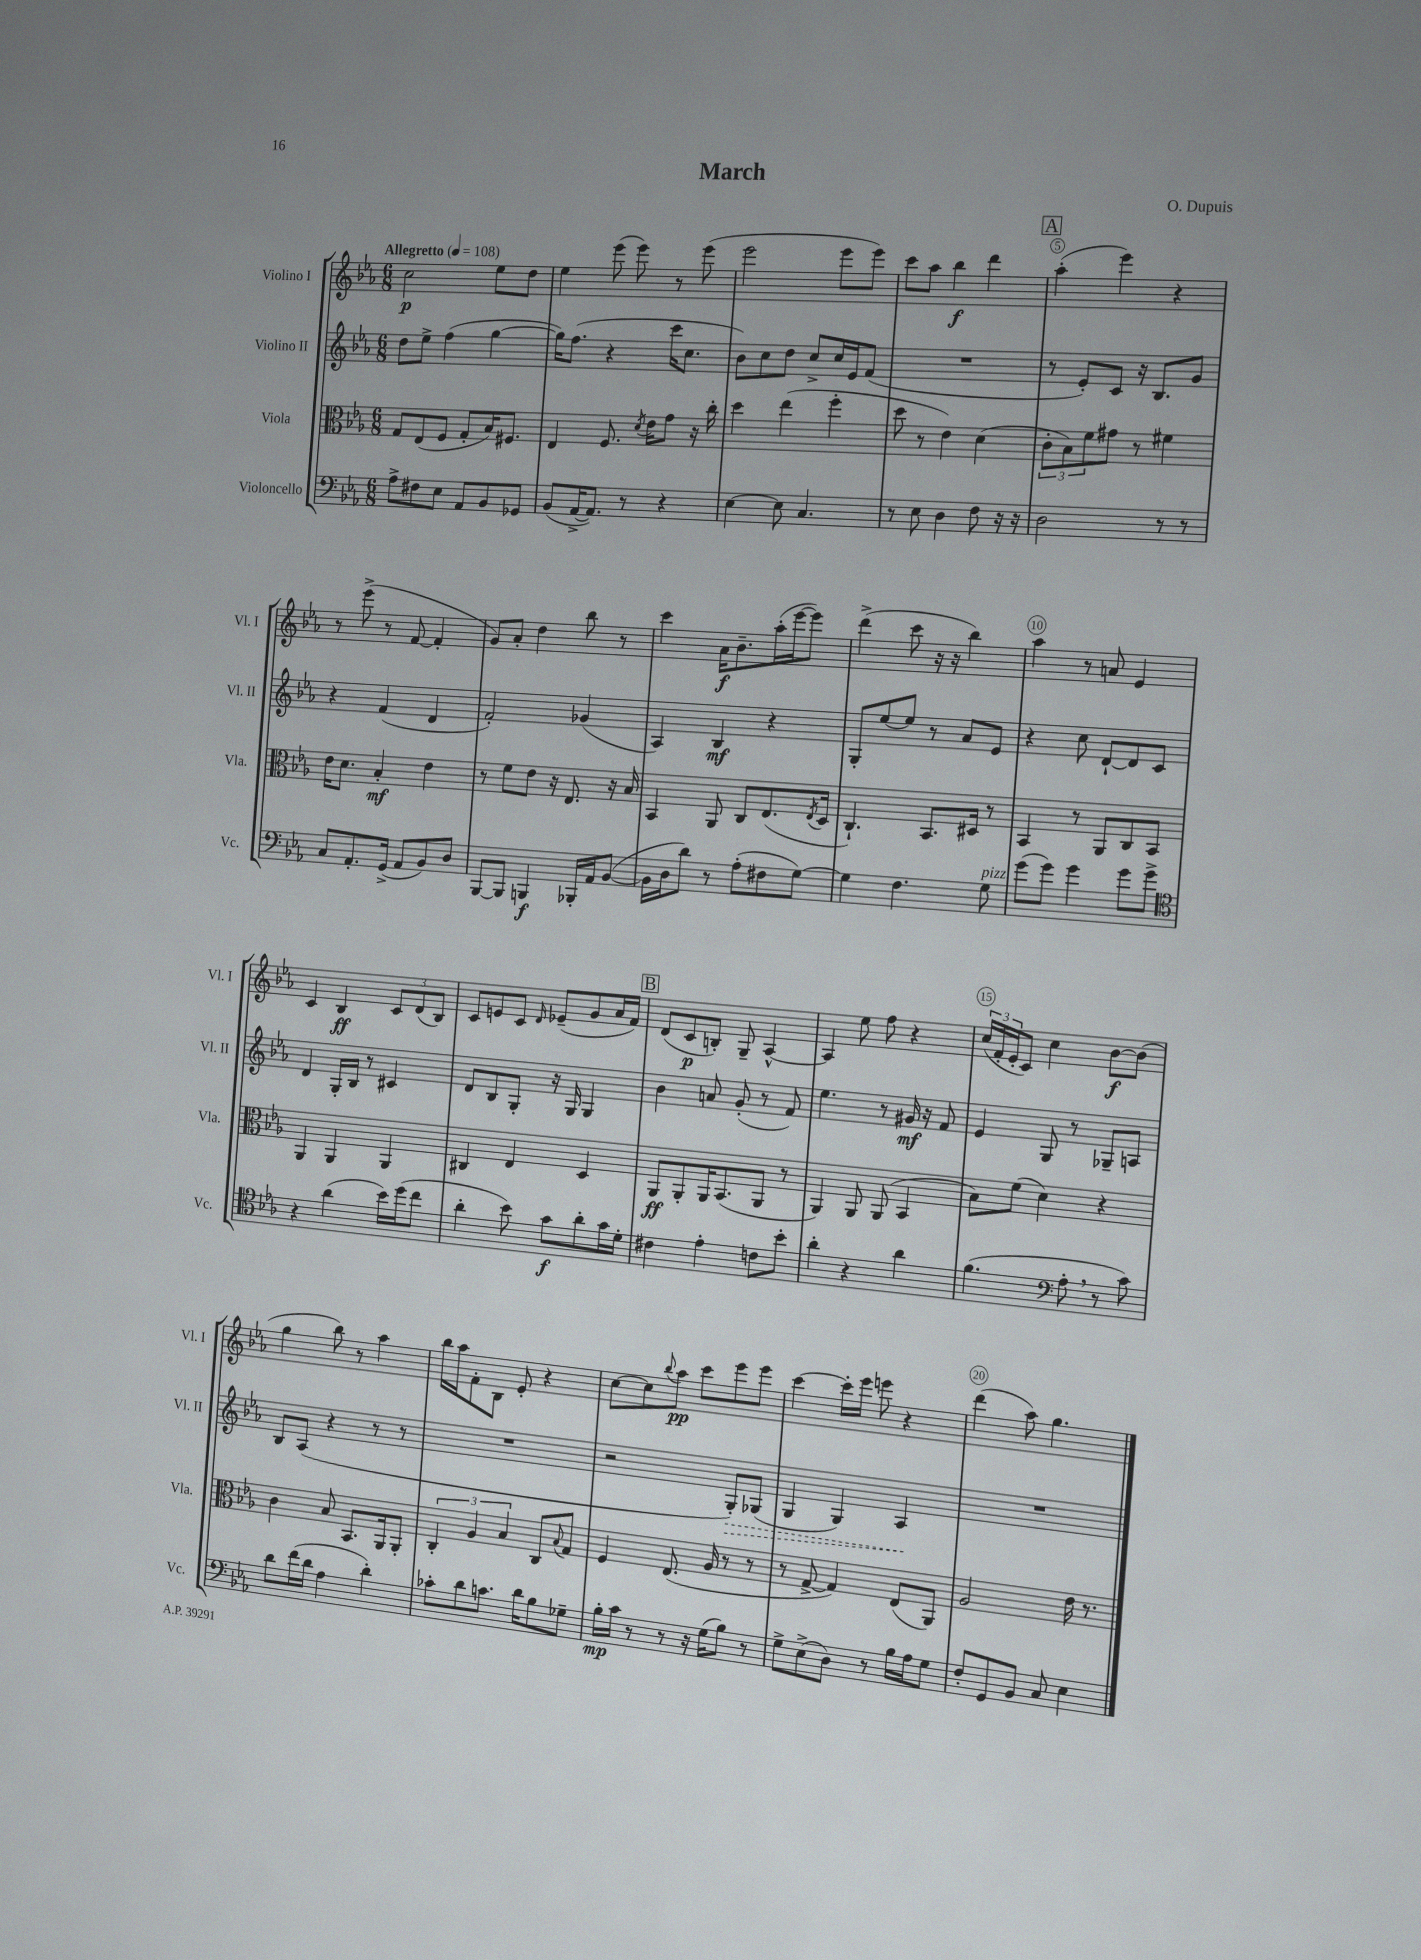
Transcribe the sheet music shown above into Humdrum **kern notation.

**kern	**dynam	**kern	**dynam	**kern	**dynam	**kern	**dynam
*part4	*part4	*part3	*part3	*part2	*part2	*part1	*part1
*staff4	*staff4	*staff3	*staff3	*staff2	*staff2	*staff1	*staff1
*I"Violoncello	*	*I"Viola	*	*I"Violino II	*	*I"Violino I	*
*I'Vc.	*	*I'Vla.	*	*I'Vl. II	*	*I'Vl. I	*
*clefF4	*	*clefC3	*	*clefG2	*	*clefG2	*
*k[b-e-a-]	*	*k[b-e-a-]	*	*k[b-e-a-]	*	*k[b-e-a-]	*
*M6/8	*	*M6/8	*	*M6/8	*	*M6/8	*
*MM108	*	*MM108	*	*MM108	*	*MM108	*
=1	=1	=1	=1	=1	=1	=1	=1
!	!	!	!	!	!	!LO:TX:a:B:t=Allegretto	!
8A-^\L	.	8G/L	.	8dd\L	.	2cc\	p
8F#X\	.	(8E-/	.	8ee-^\J	.	.	.
8E-\J	.	8F/J	.	(4ff\	.	.	.
8AA-/L	.	8G'/L	.	.	.	.	.
8BB-/	.	16B-/K)	.	[4gg\	.	8ee-\L	.
.	.	8.F#X/J	.	.	.	.	.
8GG-X/J	.	.	.	.	.	8dd\J	.
=2	=2	=2	=2	=2	=2	=2	=2
(8BB-/L	.	4E-/	.	16gg\KL])	.	4ee-\	.
.	.	.	.	(8.ff\J	.	.	.
[16AA-^/K	.	.	.	.	.	.	.
8.AA-/J])	.	.	.	.	.	.	.
.	.	8.F/	.	4r	.	(8eee-\	.
8r	.	.	.	.	.	8eee-\)	.
.	.	8qd/	.	.	.	.	.
.	.	16e-\KL	.	.	.	.	.
4r	.	8g\J	.	16ccc\KL	.	8r	.
.	.	.	.	8.cc\J	.	.	.
.	.	16r	.	.	.	(8eee-\	.
.	.	16cc'\	.	.	.	.	.
=3	=3	=3	=3	=3	=3	=3	=3
[4E-\	.	4dd\	.	8b-\L)	.	2eee-\	.
.	.	.	.	8cc\	.	.	.
8E-\]	.	(4ee-\	.	8dd\J	.	.	.
4.C/	.	.	.	8cc^/L	.	.	.
.	.	4ff'\	.	16cc/L	.	8eee-\L	.
.	.	.	.	16e-/J	.	.	.
.	.	.	.	(8f/J	.	8eee-\J)	.
=4	=4	=4	=4	=4	=4	=4	=4
8r	.	8dd\	.	2.r	.	8ccc\L	.
8E-\	.	8r	.	.	.	8aa-\J	.
4D\	.	4e-\)	.	.	.	4bb-\	f
8F\	.	(4d\	.	.	.	4ddd\	.
16r	.	.	.	.	.	.	.
16r	.	.	.	.	.	.	.
!!LO:REH:place=s1:t=A
=5	=5	=5	=5	=5	=5	=5	=5
2D\	.	12c'\L	.	8r	.	(4aa-'\	.
.	.	12B-\)	.	.	.	.	.
.	.	.	.	8e-'/L)	.	.	.
.	.	12f\	.	.	.	.	.
.	.	8g#X\J	.	8c/J	.	4eee-\)	.
.	.	8r	.	16r	.	.	.
.	.	.	.	8.B-/L	.	.	.
8r	.	4f#X\	.	.	.	4r	.
8r	.	.	.	8g/J	.	.	.
!!LO:LB:g=z
=6	=6	=6	=6	=6	=6	=6	=6
8C/L	.	16e-\KL	.	4r	.	8r	.
.	.	8.d\J	.	.	.	.	.
8.AA-'/	.	.	.	.	.	(8eee-^\	.
.	.	4B-'/	mf	(4f/	.	8r	.
(16GG^/Jk	.	.	.	.	.	.	.
8AA-/L	.	.	.	.	.	[8f/	.
8BB-/)	.	4e-\	.	4d/	.	4f'/]	.
8D/J	.	.	.	.	.	.	.
=7	=7	=7	=7	=7	=7	=7	=7
[8BBB-/L	.	8r	.	2f'/)	.	8g/L)	.
8BBB-/J]	.	8f\L	.	.	.	8a-'/J	.
4BBBn/	f	8e-\J	.	.	.	4dd\	.
.	.	16r	.	.	.	.	.
.	.	8.E-/	.	.	.	.	.
16BBB-X'/LL	.	.	.	(4g-X/	.	8bb-\	.
16AA-/J	.	.	.	.	.	.	.
([8BB-/J	.	16r	.	.	.	8r	.
.	.	16B-/	.	.	.	.	.
=8	=8	=8	=8	=8	=8	=8	=8
16BB-\LL]	.	4BB-/	.	4A-/)	.	4ccc\	.
16D\J	.	.	.	.	.	.	.
8d\J)	.	.	.	.	.	.	.
8r	.	8AA-/	.	4B-/	mf	16a-\KL	f
.	.	.	.	.	.	8.b-~\	.
(8A-'\L	.	8C/L	.	.	.	.	.
8F#X\	.	(8.E-/	.	4r	.	(16aa-'\L	.
.	.	.	.	.	.	[16eee-\J	.
[8G\J)	.	.	.	.	.	8eee-\J])	.
.	.	8qE-/	.	.	.	.	.
.	.	16D/Jk	.	.	.	.	.
=9	=9	=9	=9	=9	=9	=9	=9
4G\]	.	4.C`/)	.	8G'/L	.	(4ddd^\	.
.	.	.	.	[8ee-/	.	.	.
4.F\	.	.	.	8ee-/J]	.	8ccc\	.
.	.	8.BB-/L	.	8r	.	16r	.
.	.	.	.	.	.	16r	.
.	.	.	.	8a-/L	.	4bb-\)	.
.	.	16D#X/Jk	.	.	.	.	.
!LO:TX:a:i:t=pizz.	!	!	!	!	!	!	!
8G\	.	8r	.	8e-/J	.	.	.
=10	=10	=10	=10	=10	=10	=10	=10
(8g\L	.	4BB-/	.	4r	.	4aa-\	.
8g\J)	.	.	.	.	.	.	.
4g\	.	8r	.	8cc\	.	8r	.
.	.	8AA-/L	.	[8d`/L	.	8an/	.
8g\L	.	8C/	.	8d/]	.	4e-/	.
8g^\J	.	8BB-/J	.	8c/J	.	.	.
!!LO:LB:g=z
=11	=11	=11	=11	=11	=11	=11	=11
*clefC4	*	*	*	*	*	*	*
4r	.	4AA-/	.	4d/	.	4c/	.
(4a-\	.	4AA-/	.	16G'/LL	.	4B-/	ff
.	.	.	.	16B-/JJ	.	.	.
.	.	.	.	8r	.	.	.
16b-\LL)	.	4AA-/	.	4c#X/	.	12c/L	.
(16dd\J	.	.	.	.	.	.	.
.	.	.	.	.	.	(12d/	.
8cc\J	.	.	.	.	.	.	.
.	.	.	.	.	.	12B-/J)	.
=12	=12	=12	=12	=12	=12	=12	=12
4a-'\	.	4C#X/	.	8d/L	.	8c/L	.
.	.	.	.	8B-/	.	8en/	.
8b-\)	.	4E-/	.	8G'/J	.	8c/J	.
.	.	.	.	.	.	16qqd/	.
8g\L	f	.	.	16r	.	(8e-X~/L	.
.	.	.	.	16G/	.	.	.
8a-'\	.	4D/	.	4G/	.	8g/	.
16g\L	.	.	.	.	.	16a-/L	.
16d'\JJ	.	.	.	.	.	16f/JJ)	.
!!LO:REH:place=s1:t=B
=13	=13	=13	=13	=13	=13	=13	=13
4c#X\	.	8AA-/L	ff	4b-\	.	(8d/L	.
.	.	8AA-'/	.	.	.	8c/	p
4e-'\	.	16AA-/K	.	8an/	.	8Bn'/J)	.
.	.	(8.BB-/	.	.	.	.	.
.	.	.	.	(8g'/	.	8G~/	.
8cn\L	.	8AA-/J	.	8r	.	[4A-^^/	.
8b-'\J	.	8r	.	8f/)	.	.	.
=14	=14	=14	=14	=14	=14	=14	=14
4a-'\	.	4AA-/)	.	4.ee-\	.	4A-/]	.
4r	.	8AA-/	.	.	.	8ee-\	.
.	.	(8AA-/	.	8r	.	8ff\	.
4a-\	.	4BB-/	.	16g#X/	mf	4r	.
.	.	.	.	16r	.	.	.
.	.	.	.	8f/	.	.	.
=15	=15	=15	=15	=15	=15	=15	=15
(4.f\	.	8B-\L)	.	4e-/	.	(24cc/LL	.
.	.	.	.	.	.	24f'/	.
.	.	.	.	.	.	24e-'/J	.
.	.	(8f\J	.	.	.	8c/J)	.
.	.	4d\)	.	8G/	.	4cc\	.
*clefF4	*	*	*	*	*	*	*
8A-',\	.	.	.	8r	.	.	.
8r	.	4r	.	8G-X~/L	.	[8b-\L	f
8c\)	.	.	.	8An/J	.	(8b-\J]	.
!!LO:LB:g=z
=16	=16	=16	=16	=16	=16	=16	=16
8d\L	.	4c\	.	8B-/L	.	4gg\	.
(16f\L	.	.	.	(8A-/J	.	.	.
16d\JJ	.	.	.	.	.	.	.
4A-\	.	8B-/	.	4r	.	8bb-\)	.
.	.	8.BB-/L	.	.	.	8r	.
4d'\)	.	.	.	8r	.	4aa-\	.
.	.	16AA-/k	.	.	.	.	.
.	.	8AA-'/J	.	8r	.	.	.
=17	=17	=17	=17	=17	=17	=17	=17
8c-X'\L	.	6C'/	.	2.r	.	16bb-\LL	.
.	.	.	.	.	.	16aa-\J	.
8d\	.	.	.	.	.	8f'\	.
.	.	6A-/	.	.	.	.	.
8.cn\J	.	.	.	.	.	8B-\J	.
.	.	6B-/	.	.	.	.	.
.	.	.	.	.	.	8e-'/	.
16d\KL	.	.	.	.	.	.	.
8B-\	.	8C/L	.	.	.	4r	.
.	.	8qqB-/	.	.	.	.	.
8G-X~\J	.	8G/J	.	.	.	.	.
=18	=18	=18	=18	=18	=18	=18	=18
16B-'\LL	mp	4F/	.	2r	.	[8cc\L	.
16c\JJ	.	.	.	.	.	.	.
8r	.	.	.	.	.	8cc\]	.
.	.	.	.	.	.	8qqbb-/	.
8r	.	(8.E-/	.	.	.	8aa-\J	pp
16r	.	.	.	.	.	8ccc\L	.
(16G\KL	.	16A-/	.	.	.	.	.
!	!	!	!	!	!LO:HP:b	!	!
8B-\J)	.	8r	.	8G'/L)	>	8eee-\	.
8r	.	8r	.	(8G-X/J	.	8eee-\J	.
=19	=19	=19	=19	=19	=19	=19	=19
8G^\L	.	8r	.	4G/	.	[4ccc\	.
(8E-^\	.	[8G^/	.	.	.	.	.
8D\J)	.	4G/])	.	4G/)	.	16ccc'\LL]	.
.	.	.	.	.	.	16eee-\JJ	.
8r	.	.	.	.	.	8eeen\	.
16B-\LL	.	(8E-/L	.	4A-/	.	4r	.
16A-\J	.	.	.	.	.	.	.
8G\J	.	8AA-/J)	.	.	.	.	.
.	.	.	.	.	]	.	.
=20	=20	=20	=20	=20	=20	=20	=20
8F'/L	.	2A-/	.	2.r	.	(4ddd\	.
8GG/	.	.	.	.	.	.	.
8BB-/J	.	.	.	.	.	8aa-\)	.
8C/	.	.	.	.	.	4.gg\	.
4E-\	.	16e-\	.	.	.	.	.
.	.	8.r	.	.	.	.	.
==	==	==	==	==	==	==	==
*-	*-	*-	*-	*-	*-	*-	*-
